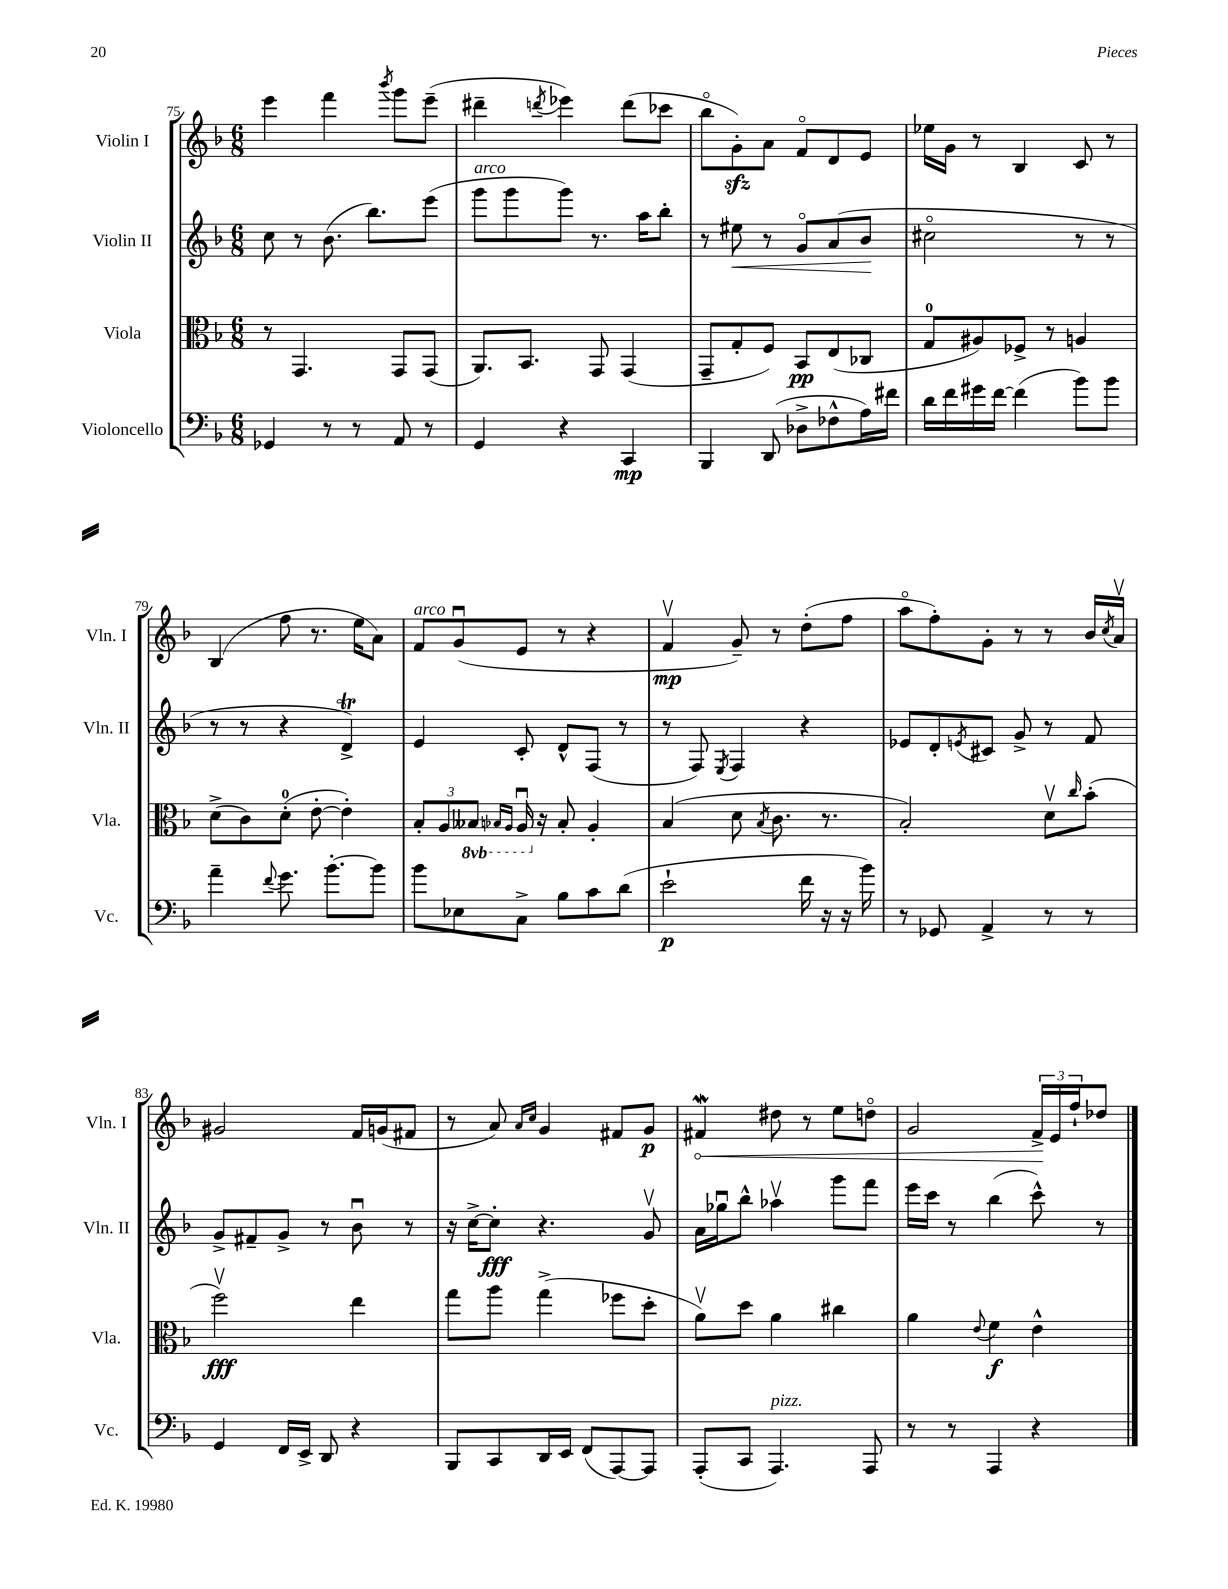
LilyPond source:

<<
\new StaffGroup <<
\new Staff = "s0" \with { instrumentName = "Violin I" shortInstrumentName = "Vln. I" } {
    \clef treble \key f \major \numericTimeSignature \time 6/8
    e'''4 f'''4 \acciaccatura { bes'''8 } g'''8 e'''8--( |
    dis'''4-- \acciaccatura { d'''8 } ees'''4) d'''8( ces'''8 |
    bes''8\flageolet g'8-.\sfz) a'8 f'8\flageolet d'8 e'8 |
    ees''16 g'16 r8 bes4 c'8 r8 |
    bes4( f''8 r8. e''16 a'8) |
    f'8^\markup { \italic "arco" } g'8\downbow( e'8 r8 r4 |
    f'4\upbow\mp g'8--) r8 d''8-.( f''8 |
    a''8\flageolet f''8-.) g'8-. r8 r8 bes'16 \acciaccatura { c''8 } a'16\upbow |
    gis'2 f'16 g'16( fis'8 |
    r8 a'8) \grace { a'16 c''16 } g'4 fis'8 g'8\p |
    \once \override Hairpin.circled-tip = ##t fis'4\mordent\< dis''8 r8 e''8 d''8\flageolet |
    g'2 \tuplet 3/2 { f'16->\! e'16 f''16-! } des''8 \bar "|." |
}
\new Staff = "s1" \with { instrumentName = "Violin II" shortInstrumentName = "Vln. II" } {
    \clef treble \key f \major \numericTimeSignature \time 6/8
    c''8 r8 bes'8.( bes''8.) e'''8( |
    g'''8^\markup { \italic "arco" } g'''8 g'''8) r8. a''16 bes''8-. |
    r8 eis''8\< r8 g'8\flageolet a'8( bes'8\! |
    cis''2\flageolet r8 r8 |
    r8 r8 r4 d'4->\trill) |
    e'4 c'8-. d'8-^ f8( r8 |
    r8 f8) \acciaccatura { e8 } f4 r4 |
    ees'8 d'8-. \acciaccatura { e'8 } cis'8 g'8-> r8 f'8 |
    g'8-> fis'8-- g'8-> r8 bes'8\downbow r8 |
    r16 c''16~-> c''8-.\fff r4. g'8\upbow |
    a'16 ges''16\downbow bes''8-^ aes''4\upbow g'''8 f'''8 |
    e'''16 c'''16 r8 bes''4( c'''8-^) r8 \bar "|." |
}
\new Staff = "s2" \with { instrumentName = "Viola" shortInstrumentName = "Vla." } {
    \clef alto \key f \major \numericTimeSignature \time 6/8 \set Staff.ottavationMarkups = #ottavation-simple-ordinals
    r8 g,4. g,8 g,8( |
    a,8.) bes,8. g,8 g,4( |
    g,8-- g8-. f8) bes,8\pp e8( ces8 |
    g8-0 ais8) fes8-> r8 a4 |
    d'8->( c'8) d'8-0-.( e'8~-. e'4-.) |
    \tuplet 3/2 { bes8-. a8 \ottava #-1 beses,8 } \grace { bes,16 a,16 } a,16\downbow \ottava #0 r16 bes8-. a4-. |
    bes4( d'8 \acciaccatura { bes8 } c'8. r8. |
    bes2-.) d'8\upbow \grace { c''16 } bes'8-.( |
    f''2\upbow\fff) e''4 |
    g''8 a''8 g''4->( fes''8 d''8-. |
    a'8\upbow) d''8 a'4 cis''4 |
    a'4 \appoggiatura { e'8 } f'4\f e'4-^ \bar "|." |
}
\new Staff = "s3" \with { instrumentName = "Violoncello" shortInstrumentName = "Vc." } {
    \clef bass \key f \major \numericTimeSignature \time 6/8
    ges,4 r8 r8 a,8 r8 |
    g,4 r4 c,4\mp |
    bes,,4 d,8( des8-> fes8-^ a16) fis'16 |
    d'16 f'16 gis'16 f'16~ f'4( bes'8) bes'8 |
    a'4-- \appoggiatura { f'8 } g'8. bes'8.~-. bes'8 |
    bes'8 ees8 c8-> bes8 c'8 d'8( |
    e'2-!\p f'16 r16 r16 bes'16) |
    r8 ges,8 a,4-> r8 r8 |
    g,4 f,16 e,16-> d,8 r4 |
    bes,,8 c,8 d,16 e,16 f,8( a,,8~) a,,8 |
    a,,8-.( c,8 a,,4.^\markup { \italic "pizz." }) a,,8 |
    r8 r8 a,,4 r4 \bar "|." |
}
>>
>>
\layout { \context { \Score currentBarNumber = #75 } }
